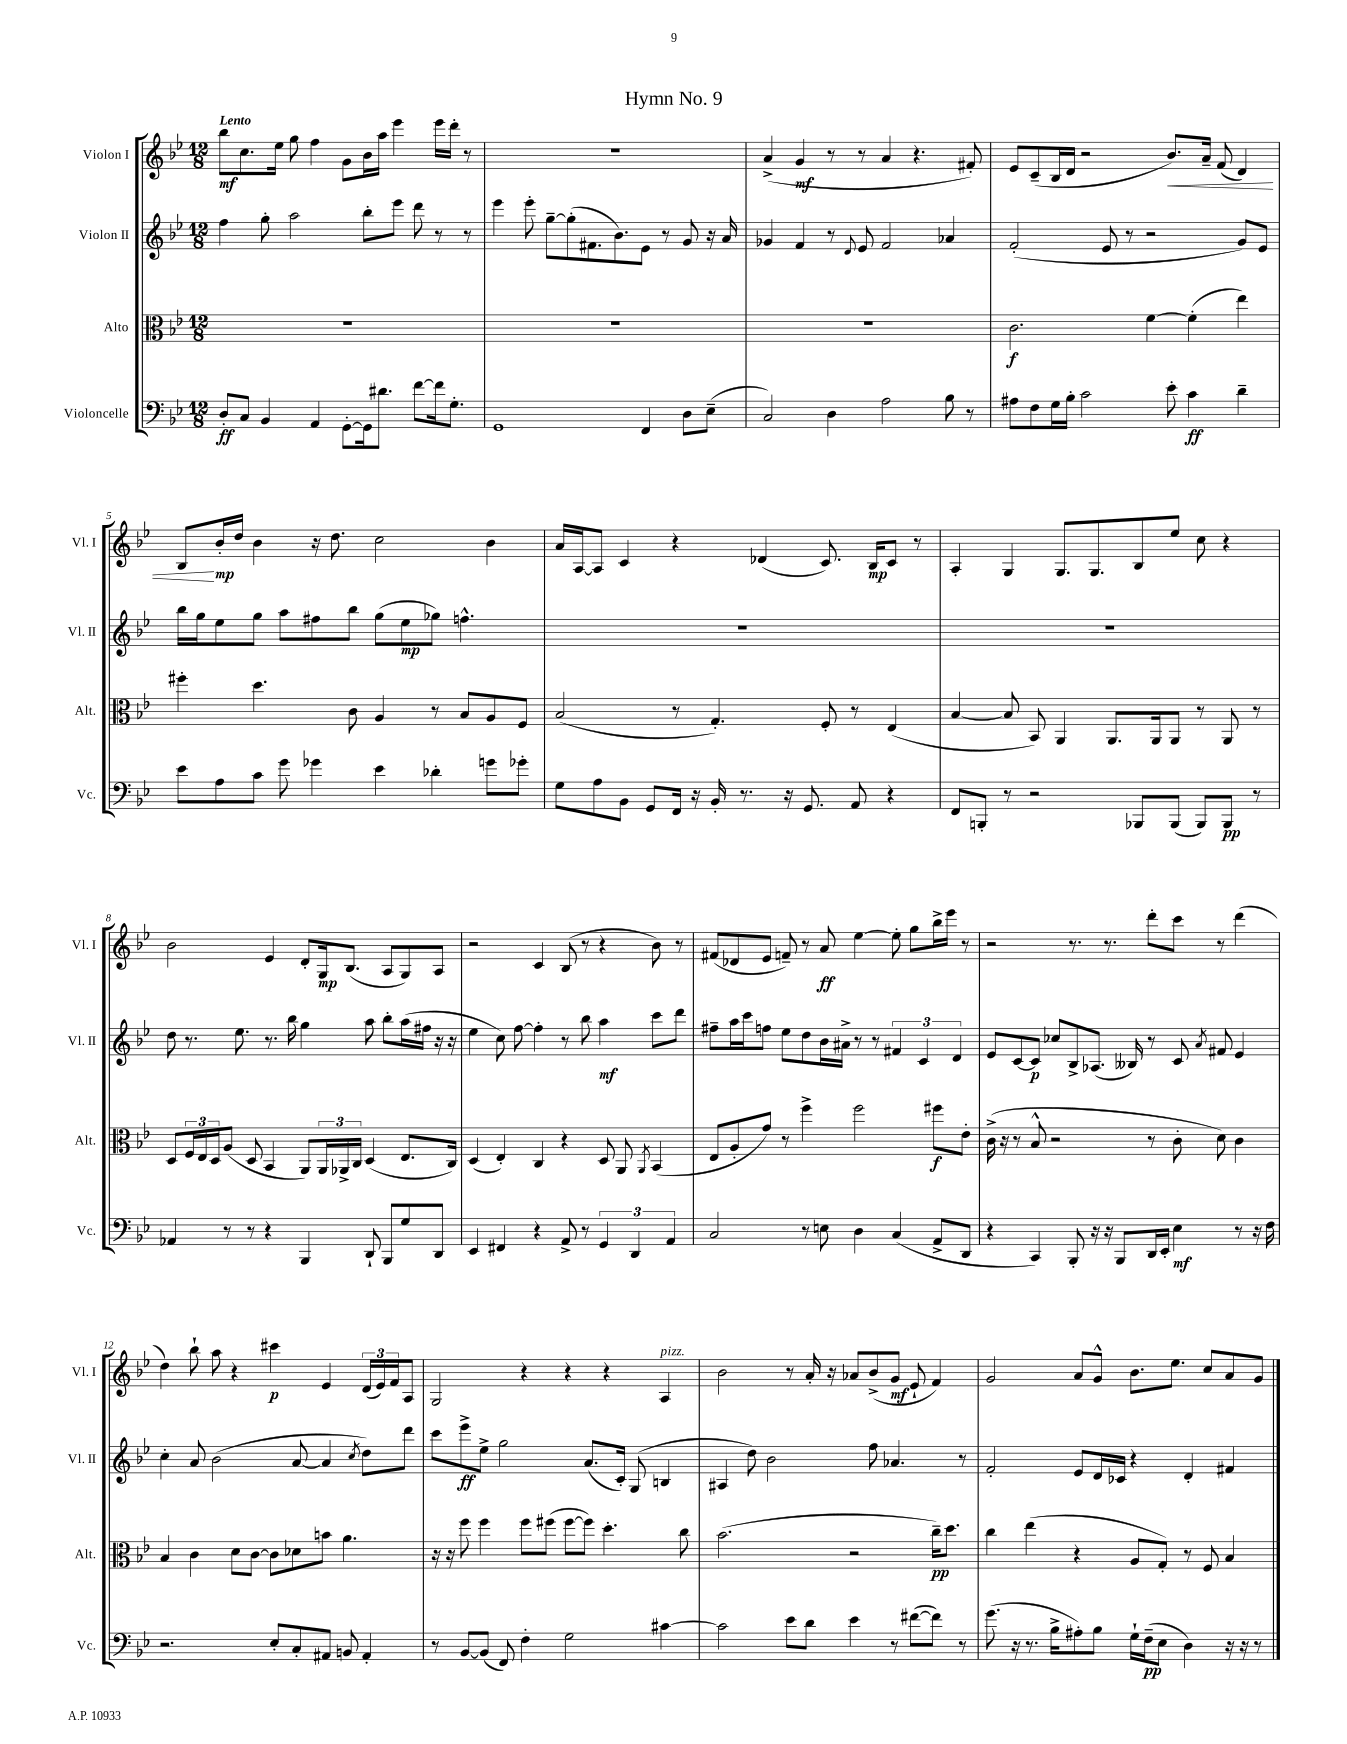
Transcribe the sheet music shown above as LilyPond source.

\header { title = "Hymn No. 9" }
<<
\new StaffGroup <<
\new Staff = "s0" \with { instrumentName = "Violon I" shortInstrumentName = "Vl. I" } {
    \clef treble \key bes \major \numericTimeSignature \time 12/8 \tempo "Lento"
    bes''8\mf c''8. ees''16 g''8 f''4 g'8 bes'16 a''16 ees'''4 ees'''16 d'''16-. r8 |
    R1. |
    a'4->( g'4\mf r8 r8 a'4 r4. fis'8-.) |
    ees'8 c'8--( bes16 d'16 r2 bes'8.\<) a'16-- f'8( d'4) |
    bes8\! bes'16-.\mp d''16 bes'4 r16 d''8. c''2 bes'4 |
    a'16 a16~ a8 c'4 r4 des'4( c'8.) bes16\mp c'8 r8 |
    a4-. g4 g8. g8. bes8 ees''8 c''8 r4 |
    bes'2 ees'4 d'8-. g16\mp bes8.( a8 g8) a8 |
    r2 c'4 bes8( r8 r4 bes'8) r8 |
    fis'8( des'8 ees'8 f'8--) r8 a'8\ff ees''4~ ees''8-. g''8 bes''16-> ees'''16 r8 |
    r2 r8. r8. d'''8-. c'''8 r8 d'''4( |
    d''4) bes''8-! a''8 r4 cis'''4\p ees'4 \tuplet 3/2 { d'16( ees'16) f'16 } a8 |
    g2 r4 r4 r4 a4^\markup { \italic "pizz." } |
    bes'2 r8 a'16-. r16 aes'8 bes'8->( g'8\mf ees'8-! f'4) |
    g'2 a'8 g'8-^ bes'8. ees''8. c''8 a'8 g'8 \bar "|." |
}
\new Staff = "s1" \with { instrumentName = "Violon II" shortInstrumentName = "Vl. II" } {
    \clef treble \key bes \major \numericTimeSignature \time 12/8
    f''4 g''8-. a''2 bes''8-. ees'''8 d'''8 r8 r8 |
    ees'''4 ees'''8-. g''8~-- g''8-.( fis'8. bes'8.) ees'8 r8 g'8 r16 a'16 |
    ges'4 f'4 r8 \appoggiatura { d'8 } ees'8 f'2 aes'4 |
    f'2-.( ees'8 r8 r2 g'8) ees'8 |
    bes''16 g''16 ees''8 g''8 a''8 fis''8 bes''8 g''8( ees''8\mp ges''8) f''4.-^ |
    R1. |
    R1. |
    d''8 r8. ees''8. r8. bes''16 g''4 a''8 bes''8-. a''16( fis''16 r16 r16 |
    ees''4 c''8) f''8~ f''4-. r8 bes''8 a''4\mf c'''8 d'''8 |
    fis''8-- a''16 c'''16 f''8 ees''8 d''8 bes'16 ais'16-> r8 r8 \tuplet 3/2 { fis'4 c'4 d'4 } |
    ees'8 c'8~ c'8\p ces''8 bes8-> aes8.( beses16) r8 c'8 \acciaccatura { a'8 } fis'8 ees'4 |
    c''4-. a'8 bes'2( a'8~ a'4 \acciaccatura { c''8 } d''8) d'''8 |
    c'''8 ees'''8->\ff ees''8-> g''2 a'8.( c'16-.) g8( b4 |
    ais4 d''8) bes'2 f''8 aes'4. r8 |
    f'2-. ees'8 d'16 ces'16 r4 d'4-. fis'4 \bar "|." |
}
\new Staff = "s2" \with { instrumentName = "Alto" shortInstrumentName = "Alt." } {
    \clef alto \key bes \major \numericTimeSignature \time 12/8
    R1. |
    R1. |
    R1. |
    c'2.\f f'4~ f'4-.( ees''4) |
    fis''4-. d''4. c'8 a4 r8 bes8 a8 f8 |
    bes2( r8 g4.-.) f8-. r8 ees4( |
    bes4~ bes8 bes,8) a,4 a,8. a,16 a,8 r8 a,8 r8 |
    d8 \tuplet 3/2 { f16 ees16 d16 } a8( d8 bes,4 a,8) \tuplet 3/2 { a,16 aes,16-> c16 } d4( ees8. c16) |
    d4( ees4-.) c4 r4 d8 a,8 \acciaccatura { a,8 } bes,4( |
    ees8 a8-. g'8) r8 f''4-> f''2 fis''8\f ees'8-. |
    c'16->( r16 r8 bes8-^ r2 r8 c'8-. d'8) c'4 |
    bes4 c'4 d'8 c'8~ c'8 des'8 b'8 a'4. |
    r16 r16 f''8 f''4 f''8 fis''8( fis''8~ fis''8) d''4.-. c''8 |
    bes'2.( r2 c''16--\pp) d''8. |
    c''4 ees''4( r4 a8 g8-.) r8 f8 bes4 \bar "|." |
}
\new Staff = "s3" \with { instrumentName = "Violoncelle" shortInstrumentName = "Vc." } {
    \clef bass \key bes \major \numericTimeSignature \time 12/8
    d8-.\ff c8 bes,4 a,4 g,8~-. g,16 dis'8. f'8~ f'16 g8.-. |
    g,1 f,4 d8 ees8--( |
    c2) d4 a2 bes8 r8 |
    ais8 f8 g16 bes16-. c'2 ees'8-. c'4\ff d'4-- |
    ees'8 a8 c'8 g'8 ges'4 ees'4 des'4-. g'8 ges'8-. |
    g8 a8 bes,8 g,8 f,16 r16 bes,16-. r8. r16 g,8. a,8 r4 |
    f,8 b,,8-. r8 r2 bes,,8 bes,,8( bes,,8) bes,,8\pp r8 |
    aes,4 r8 r8 r4 bes,,4 d,8-! bes,,8 g8 d,8 |
    ees,4 fis,4 r4 a,8-> r8 \tuplet 3/2 { g,4 d,4 a,4 } |
    c2 r8 e8 d4 c4( a,8-> d,8 |
    r4 c,4) bes,,8-. r16 r16 bes,,8 d,16 ees,16-. ees4\mf r8 r16 f16 |
    r2. ees8-. c8-. ais,8 b,8 ais,4-. |
    r8 bes,8~ bes,8( f,8) f4-. g2 cis'4~ |
    cis'2 ees'8 d'8 ees'4 r8 fis'8~( fis'8) r8 |
    g'8.( r16 r8. bes16-> ais8-.) bes8 g16-! f16--\pp( ees8 d4) r16 r16 r8 \bar "|." |
}
>>
>>
